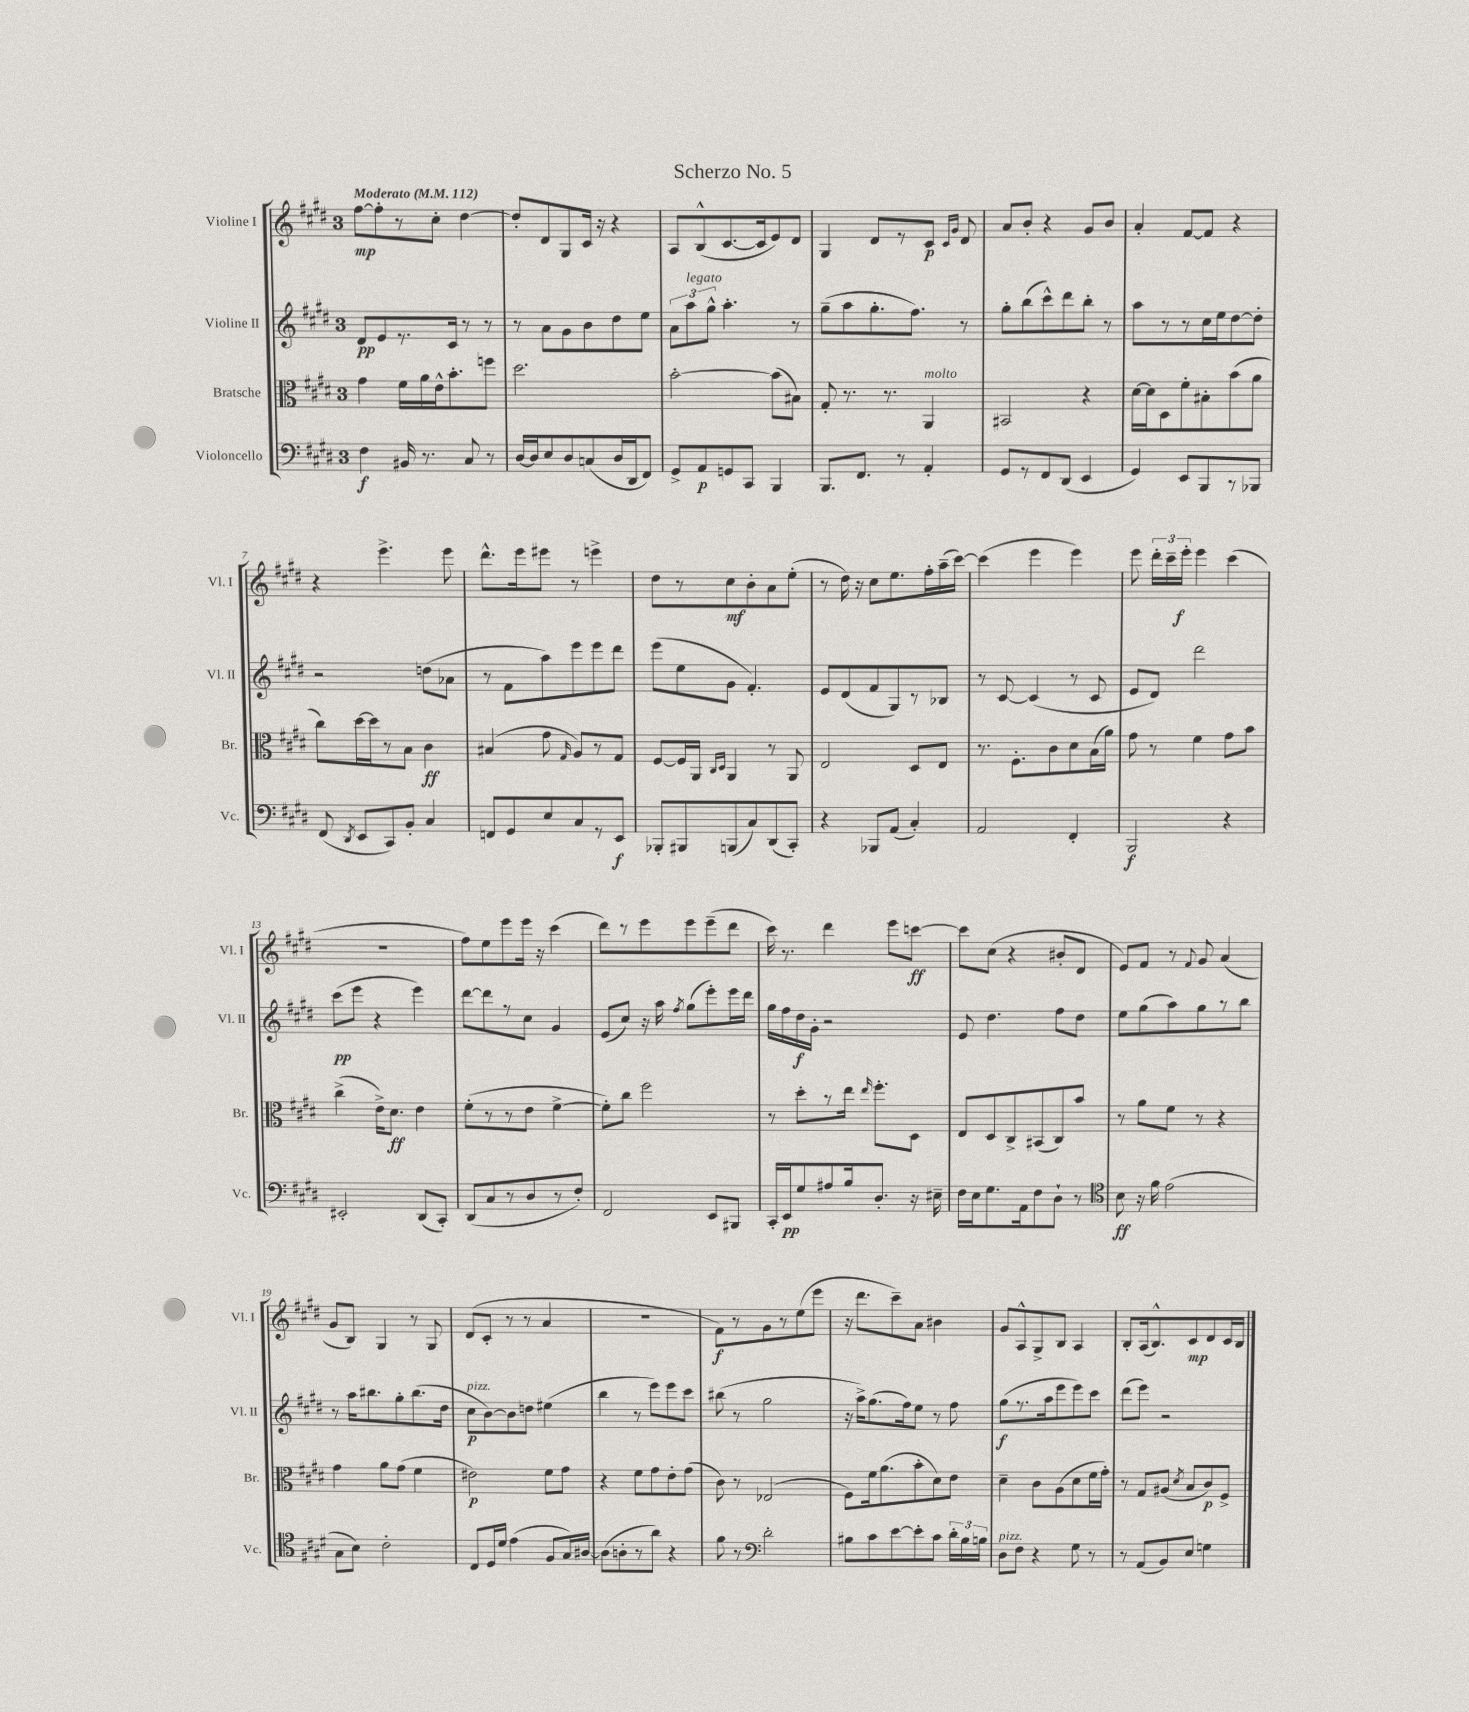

**kern	**kern	**kern	**kern
*staff4	*staff3	*staff2	*staff1
*clefF4	*clefC3	*clefG2	*clefG2
*k[f#c#g#d#]	*k[f#c#g#d#]	*k[f#c#g#d#]	*k[f#c#g#d#]
*M3/4	*M3/4	*M3/4	*M3/4
*MM112	*MM112	*MM112	*MM112
4F#	4g#	8d#	[8ff#
.	.	8e	8ff#']
16BB#	16f#	8.r	8r
8.r	16a	.	.
.	16e^^	.	8cc#'
.	8.b'	16c#	.
8C#	.	8r	[4dd#
8r	8ff	8r	.
=	=	=	=
[16D#	2.dd#	8r	8dd#']
16D#]	.	.	.
8E	.	8a	8d#
8D#	.	8g#	8G#
(8C	.	8b	16c#
.	.	.	16r
16D#	.	8dd#	4r
16DD#	.	.	.
8FF#)	.	8ee	.
=	=	=	=
8GG#^	[2b'	12a	8A
.	.	12aa	.
8AA	.	.	(8B^^
.	.	12gg#^^	.
8GG	.	4.aa'	[8.c#
8CC#	.	.	.
.	.	.	16c#]
4BBB	(8b]	.	8e)
.	8B#)	8r	8d#
=	=	=	=
8.BBB	8G#'	(8gg#~	4G#
.	8.r	8aa	.
8.FF#	.	.	.
.	.	8.gg#'	8d#
.	8.r	.	.
8r	.	.	8r
.	.	8.ff#)	.
4AA'	4AA	.	8c#
.	.	.	16qqc#
.	.	.	16qqg#
.	.	8r	8d#
=	=	=	=
8GG#	2BB#	8gg#'	8a
8r	.	(8bb	8b'
8FF#	.	8ccc#^^)	4r
(8DD#	.	8ddd#	.
4EE	4r	8bb'	8g#
.	.	8r	8b
=	=	=	=
4GG#)	[16d#	8aa	4a'
.	16d#]	.	.
.	8D#	8r	.
8EE	8f#'	8r	[8f#
8BBB	8B#'	16cc#	8f#]
.	.	16ee	.
8r	(8b	[8dd#	4r
8BBB-	8a	8dd#']	.
=	=	=	=
(8FF#	8cc#)	2r	4r
8qDD#	.	.	.
8EE	[16dd#	.	.
.	16dd#]	.	.
8CC#)	8r	.	4.eee^
8BB'	8B	.	.
4C#	4c#	(8dd	.
.	.	8a-	8eee
=	=	=	=
8FF	(4B#	8r	8.ddd#^^
8GG#	.	8f#	.
.	.	.	16eee
8E	8g#	8aa)	8eee#
.	16qqG#	.	.
8C#	8A)	8eee	8r
8r	8r	8eee	4eee^
8EE	8G#	8ddd#	.
=	=	=	=
8BBB-'	[8F#	(8eee	8dd#
8BBB#	16F#]	8ee	8r
.	16AA	.	.
.	16qqC#	.	.
.	16qqD#	.	.
(8BBB	4AA	8g#	8cc#
8C#)	.	4.f#')	8b'
(8DD#	8r	.	8a
8CC#')	8AA	.	(8ee'
=	=	=	=
4r	2E	8e	8r
.	.	(8d#	16dd#)
.	.	.	16r
8BBB-	.	8f#	8cc#
(8AA	.	8G#)	8.ee
4C#')	8D#	8r	.
.	.	.	16ff#'
.	8E	8B-	(16aa~
.	.	.	[16ccc#)
=	=	=	=
2AA	8.r	8r	(4ccc#]
.	.	[8c#	.
.	8.F#'	.	.
.	.	(4c#]	4eee
.	8c#	.	.
4FF#'	8d#	8r	4eee)
.	(16B	8c#	.
.	16a)	.	.
=	=	=	=
2BBB	8g#	8e	8eee
.	8r	8d#)	24ddd#'
.	.	.	24ccc#~
.	.	.	24eee'
.	4f#	2ddd#	4eee
4r	8g#	.	(4ccc#
.	8b	.	.
=	=	=	=
2EE#'	(4cc#^	(8ccc#	2.r
.	.	8eee	.
.	16e^)	4r	.
.	8.d#	.	.
(8DD#	4e	4eee)	.
8CC#')	.	.	.
=	=	=	=
(8DD#	(8f#'	[8ddd#	8ff#)
8C#	8r	8ddd#]	8ee
8r	8r	8r	8eee
8D#	8e	8cc#	16eee
.	.	.	16r
8r	[4f#^	4g#	(4ccc#
8F#')	.	.	.
=	=	=	=
2FF#	8f#'])	(8e	8ddd#)
.	8cc#	8cc#)	8r
.	2ff#	16r	8eee
.	.	16aa	.
.	.	8qff#	.
.	.	(8gg#	8eee
8EE	.	8eee')	(8eee~
8BBB#	.	16eee	8ddd#
.	.	16ddd#	.
=	=	=	=
16CC#'	8r	16gg#	16ccc#)
16EE	.	16ff#	8.r
8G#	8dd#'	16dd#	.
.	.	16g#'	.
8A#	8r	2r	4ddd#
16B	16ee	.	.
.	16qqee	.	.
8.D#'	8.ff#'	.	.
.	.	.	8eee
16r	8D#	.	[8ccc
16E#~	.	.	.
=	=	=	=
16F#	8E	8e	8ccc]
16E	.	.	.
8.G#	8D#	4.dd#	(8cc#
.	8C#^	.	4r
16AA	.	.	.
8F#	(8BB#	.	.
8D#`	8C#)	8ff#	8b#'
8r	8b	8dd#	8d#
=	=	=	=
*clefC4	*	*	*
8B	8r	8ee	8e)
16r	8a	(8gg#	8f#
16f#	.	.	.
(2e	8f#	8aa)	8r
.	.	.	8qqf#
.	8r	8gg#	8g#
.	4r	8r	(4a
.	.	8bb	.
=	=	=	=
8G#	4g#	8r	8g#
8B)	.	16aa	8B)
.	.	8.bb#	.
2c#'	8a	.	4G#
.	(8g#	8gg#'	.
.	4f#	(8.bb#	8r
.	.	.	8G#
.	.	16dd#	.
=	=	=	=
8C#	2e#)	8cc#	(8d#
16D#	.	[8b)	8c#'
16d#	.	.	.
(4e	.	8b]	8r
.	.	8dd	8r
8F#	8f#	(4ee#	4a
16G#)	8g#	.	.
[16A#	.	.	.
=	=	=	=
(8A#]	4r	4bb	2.r
8A'	.	.	.
8r	8f#	8r	.
8a)	8g#	8eee)	.
4r	8e'	8eee	.
.	(8g#	8ccc#	.
=	=	=	=
8f#	8c#)	(8bb#	8f#)
8r	8r	8r	8r
*clefF4	*	*	*
2d#'	(2E-	2gg#	8g#
.	.	.	8r
.	.	.	(8ee
.	.	.	8eee
=	=	=	=
8B#	8F#)	16r	16r
.	.	16aa^)	8.ddd#
8c#	16f#	(8.gg#	.
.	(8.a	.	.
[8e	.	.	8ccc#~)
.	.	16ff#)	.
8e']	8b'	8ee	8a
8c#	8d#)	8r	4b#
24d#'	8e	8ff#	.
24B#	.	.	.
24B	.	.	.
=	=	=	=
8D#	4d#~	(8gg#	8g#
8F#	.	8.r	8A^^
4r	8c#	.	8G#^
.	.	16aa	.
.	(8A	8eee	8B
8G#	8d#	8eee)	4A
8r	16f#	8ccc#	.
.	16g#')	.	.
=	=	=	=
8r	8r	(8ddd#	8B'
(8AA	8G#	8eee)	(16A
.	.	.	8.B^^)
8BB)	(8A#	2r	.
.	8qd#	.	.
8E	8B	.	8c#
4G	8c#)	.	8d#
.	8F#^	.	16c#
.	.	.	16B
==	==	==	==
*-	*-	*-	*-
